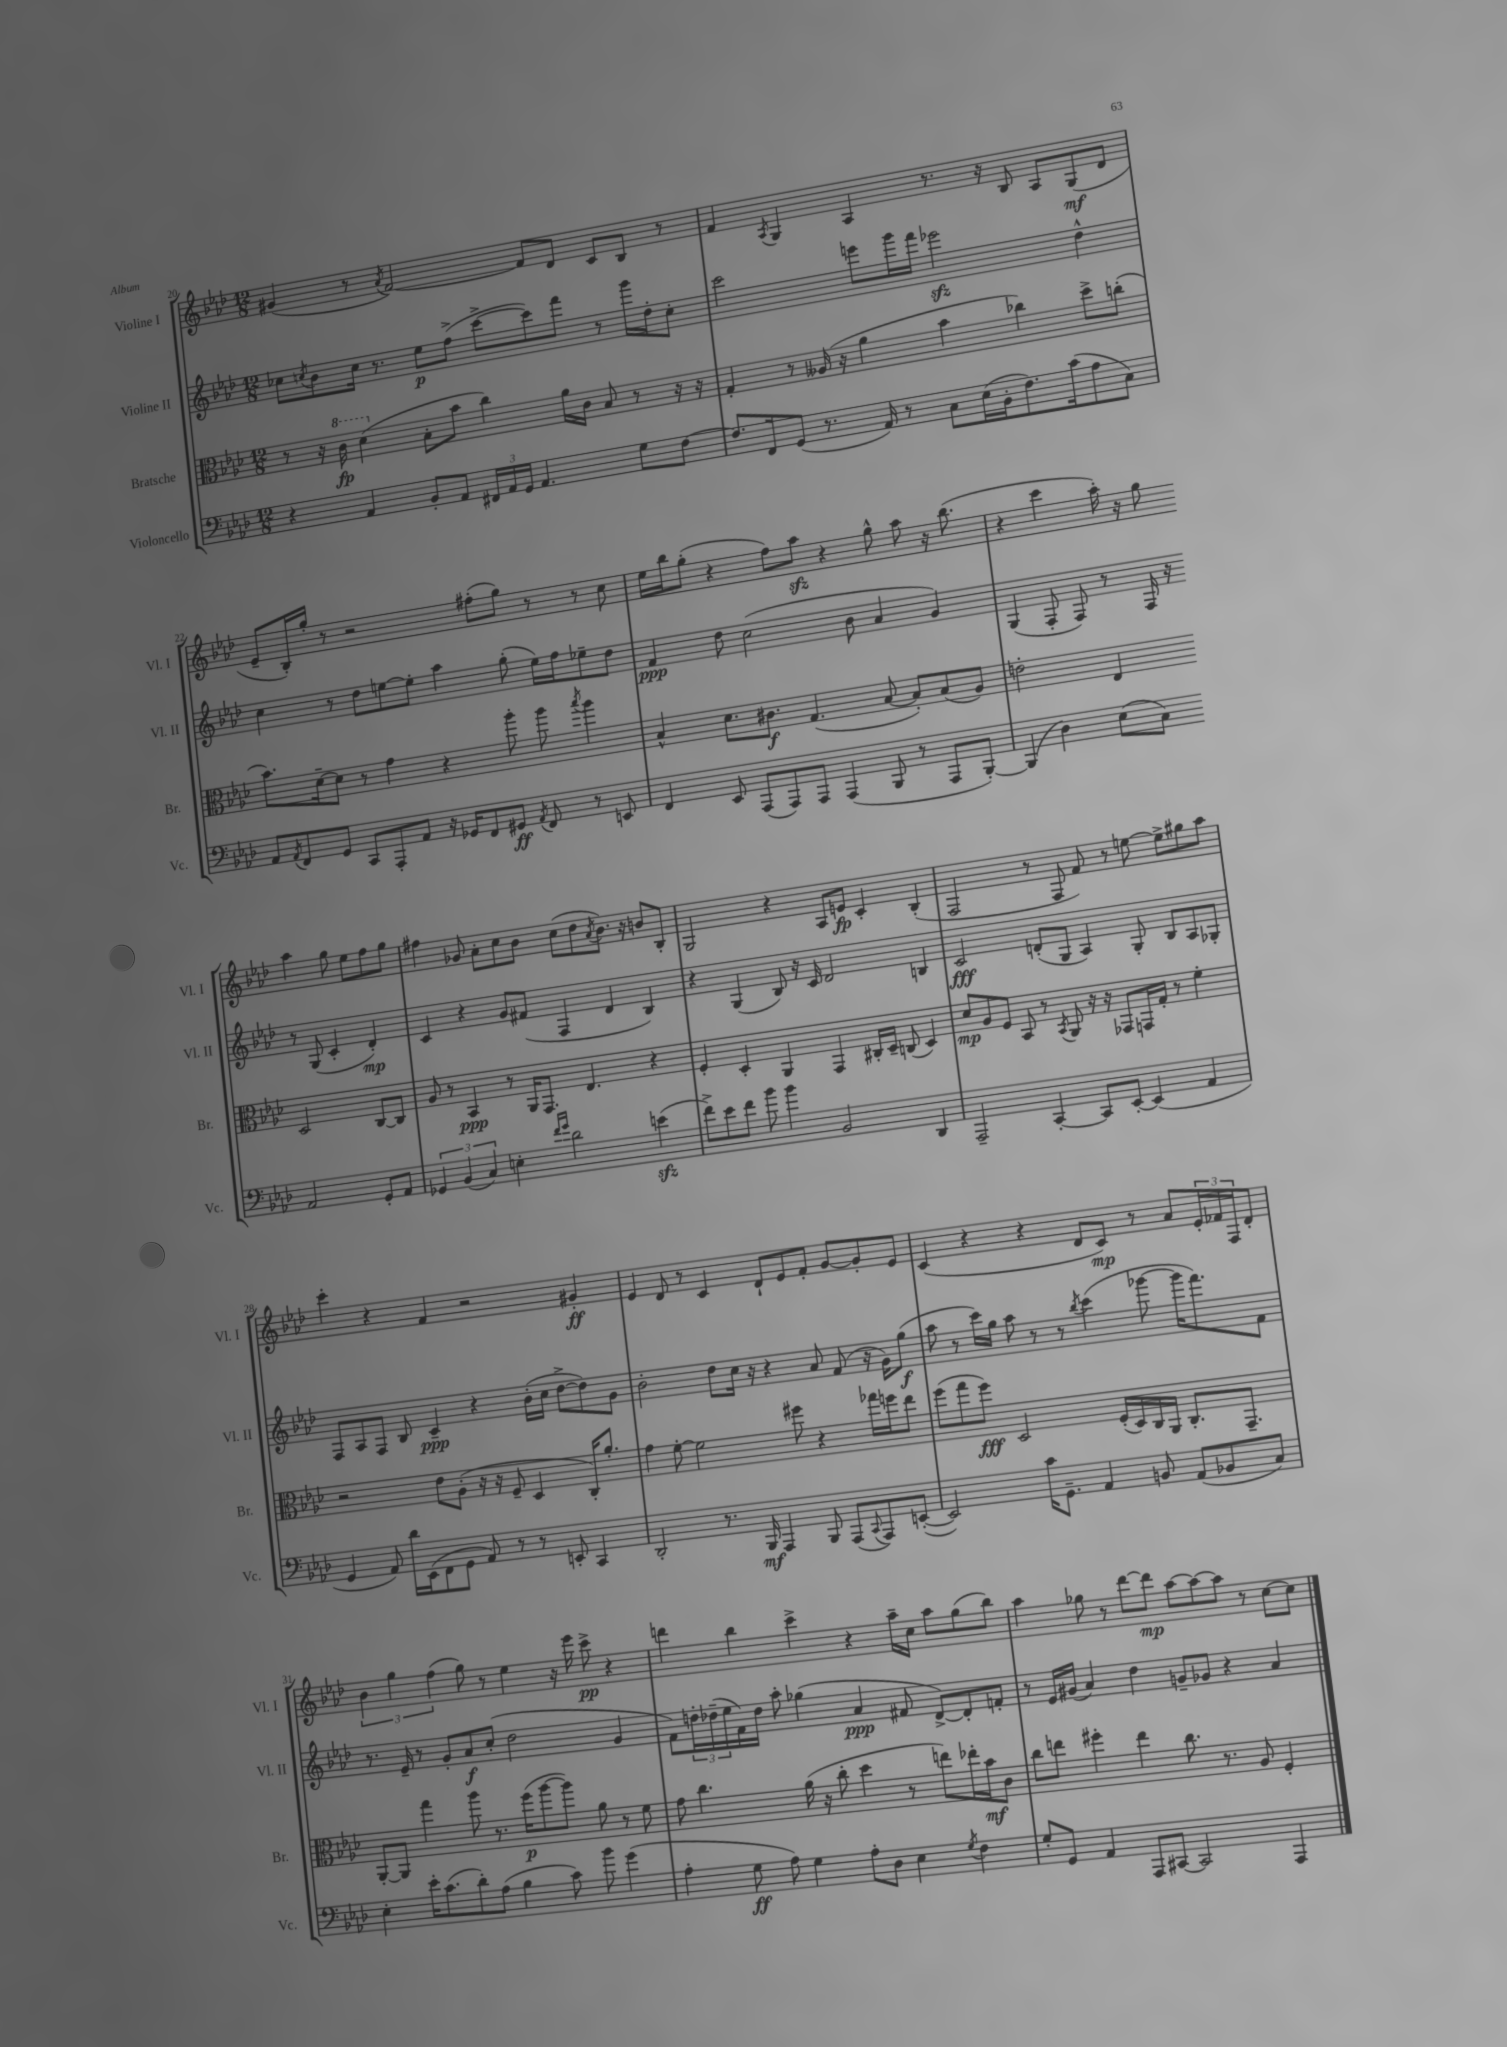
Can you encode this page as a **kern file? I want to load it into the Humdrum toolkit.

**kern	**kern	**kern	**kern
*staff4	*staff3	*staff2	*staff1
*clefF4	*clefC3	*clefG2	*clefG2
*k[b-e-a-d-]	*k[b-e-a-d-]	*k[b-e-a-d-]	*k[b-e-a-d-]
*M12/8	*M12/8	*M12/8	*M12/8
4r	8r	8cc-	(4g#
.	.	8qcc	.
.	16r	8b-	.
.	16cc	.	.
4AA-	(4dd-	16cc	8r
.	.	8.r	.
.	.	.	8qa-
.	.	.	[2f)
8BB-'	8B-'	8ee-	.
8AA-	8b-	(8ff^	.
24FF#	4cc)	[8ccc^	.
24AA-	.	.	.
24GG	.	.	.
4.AA-	.	8ccc])	8f]
.	16a-	8fff	8d-
.	16c	.	.
.	8B-	8r	8c
8G	8r	16ggg	8B-
.	.	16dd-'	.
[8F	16r	8cc'	8r
.	16r	.	.
=	=	=	=
8.F]	4G'	2ccc	4f
16FF	.	.	.
.	.	.	8qA-
(8GG	8r	.	4G
8.r	(16A--	.	.
.	16r	.	.
.	4a-	8eee	4A-
16AA-)	.	.	.
8r	.	16ggg	.
.	.	16fff	.
8C	4b-	2eee-	8.r
(16E-	.	.	.
16BB-'	.	.	16r
8.F)	4cc-)	.	8B-
.	.	.	8A-
(16c	.	.	.
8A-	8dd-^	4dd-^^	(8G
8C)	(8cc'	.	8d-
=	=	=	=
8AA-	8.b-)	4cc	8e-~
8qAA-	.	.	.
8FF	.	.	16B-')
.	[16d-~	.	16gg'
8GG	8d-]	8r	8r
8CC	8r	8dd-	2r
8AAA-'	4g	[8ee	.
8AA-	.	8ee']	.
16r	4r	4aa-	.
16GG-	.	.	.
8FF	.	.	(8ff#'
8GG#	8aa-'	(8gg'	8gg)
8qAA-	.	.	.
8FF	8aa-	16ee)	8r
.	.	16ff	.
.	8qbb-	.	.
8r	4aa-	8ee-~	8r
8EE	.	8dd-	8cc
=	=	=	=
4FF	4B-^^	4f	16ee-
.	.	.	16bb-
.	.	.	(8gg'
8EE-	8.d-	8dd-	4r
(8AAA-	.	(2cc	.
.	8.c#	.	.
8AAA-)	.	.	8ff)
8AAA-	(4.G	.	8aa-
(4AAA-	.	.	4r
.	.	8b-	.
8BBB-	[8B-	4a-	8gg^^
8r	8B-'])	.	8aa-
8AAA-	(8B-	4g)	16r
.	.	.	(8.bb-
[8BBB-')	8A-)	.	.
=	=	=	=
(4BBB-]	2e'	(4G	4r
4D-)	.	8F'	4ccc
.	.	8F)	.
(8E-	4E-	8r	16aa-')
.	.	.	16r
8C)	.	16F	8gg
.	.	16r	.
2AA-	2D-	8r	4aa-
.	.	(8G	.
.	.	4c'	8gg
.	.	.	8ee-
8GG'	[8C	4d-')	8ff
8AA-	8C]	.	8gg
=	=	=	=
6GG-	8A-	4c	4ff#
.	8r	.	.
(6BB-	.	.	.
.	4BB-	4r	8g-
6C)	.	.	.
.	.	.	8a-'
4E'	8r	8g	8cc
.	16AA-	(8f#	8b-
.	8.GG	.	.
16qqf	.	.	.
16qqg	.	.	.
2d-	.	4F	(8cc
.	4.E-	.	8dd-
.	.	.	8qa-
.	.	4d-	8.b-)
.	.	.	16r
(4e	4r	4B-)	8b
.	.	.	8B-'
=	=	=	=
8f^)	4F'	4r	2G
8e-	.	.	.
8f	4D-'	(4G	.
8b-	.	.	.
4b-	4AA-	8B-)	4r
.	.	16r	.
.	.	16c	.
2BB-	4GG	2d-	8A-
.	.	.	8e
.	16C#'	.	4c'
.	16D-~	.	.
.	(8C	.	.
4DD-	4D-)	4B	(4B-'
=	=	=	=
2AAA-~	8d-	2c	2F
.	8A-	.	.
.	8F	.	.
.	8BB-	.	.
[4CC'	8r	(8d'	8r
.	8qBB-	.	.
.	8AA-	8G	8F
8CC]	16r	4A-)	8f)
.	16r	.	.
[8EE-'	8GG-	.	8r
(4EE-]	16GG	8G'	[8ee
.	16G'	.	.
.	8r	8B-	8ee^]
4AA-	4f'	8A-	8gg#
.	.	8G-'	8aa-
=	=	=	=
4GG	2r	8F	4ccc'
.	.	8A-	.
8AA-)	.	8F	4r
16d-	.	8B-	.
(16EE-	.	.	.
8FF	8e-	4c~	4f
8GG	(8A-'	.	.
8AA-)	16r	4r	2r
.	16r	.	.
8r	8F~	.	.
8r	4D-	(16b-'	.
.	.	16cc	.
8EE'	.	[8dd-^	.
4CC	16C')	8dd-])	4g#'
.	8.a-'	.	.
.	.	8g	.
=	=	=	=
2DD-'	4g	2b-'	4e-
.	[8f'	.	8d-
.	2f]	.	8r
8.r	.	8dd-	4c
.	.	16cc	.
16BBB-	.	16r	.
4AAA-	.	4r	8d-`
.	8ff#	.	8e-
8BBB-	4r	8a-	8f'
(8AAA-	.	(8f	[8g
8qqCC	.	.	.
8AAA-)	16gg-	16r	8g']
.	16ff	16g)	.
([8EE'	8ee-	(8gg	8e-
=	=	=	=
2EE])	(8ff	8aa-	(4c
.	8gg	8r	.
.	8ff)	16ccc)	4r
.	.	16gg	.
.	2D-	8aa-	.
16c	.	8r	4r
8.GG~	.	.	.
.	.	8r	.
.	.	8qbb-	.
4AA-	.	(4ccc	8d-
.	(16F'	.	8c)
.	16D-)	.	.
8BB	16C	[8ggg-	8r
.	16AA-	.	.
(8AA-	8.C'	16ggg-]	8a-
.	.	8.fff)	.
8BB-	.	.	24e-'
.	.	.	24f-
.	8.GG~	.	.
.	.	.	24F
8C)	.	8f	8d-'
=	=	=	=
4E-'	[8AA-'	8.r	6b-
.	8AA-]	.	.
.	.	.	6gg
.	.	16e-~	.
16e-'	4gg	8r	.
(8.c	.	.	.
.	.	.	(6ff
.	.	8g'	.
8d-')	8aa-	8a-	8gg)
(8A-	8.r	(8cc'	8r
4B-	.	2dd-	4ee-
.	(16ff	.	.
.	[8aa-	.	.
8c)	8aa-])	.	16r
.	.	.	16eee-
8b-	8a-	.	8ccc^
(4g	8r	4g	4r
.	8f	.	.
=	=	=	=
4A-'	8g	8f)	4ddd
.	4.cc	24dd'	.
.	.	(24dd-~	.
.	.	24ee-	.
8G	.	16f)	4bb-
.	.	16dd-	.
8A-)	.	8aa-'	.
4G	(16a-	(4gg-	4ccc^
.	16r	.	.
.	8cc'	.	.
8A-'	4dd-	4a-	4r
8D-	.	.	.
4E-	8r	8f#	16aa-~
.	.	.	16cc
.	8ee)	[8d-^)	8aa-
8qG	.	.	.
4F	16ee-'	8d-']	(8gg
.	16b-	.	.
.	8c	8f'	8bb-)
=	=	=	=
8G'	8cc	8r	4aa-
8GG	8ee	16e-	.
.	.	(16g#	.
4AA-	4ff#'	4a-)	8gg-
.	.	.	8r
8AAA-	4ee	4dd-	[8ddd-
[8CC#	.	.	8ddd-]
2CC#]	8.cc	8g~	[8aa-
.	.	8g-	8aa-_
.	8.r	.	.
.	.	4r	8aa-]
.	8A-	.	8r
4AAA-	4F'	4a-	[8cc
.	.	.	8cc]
==	==	==	==
*-	*-	*-	*-
